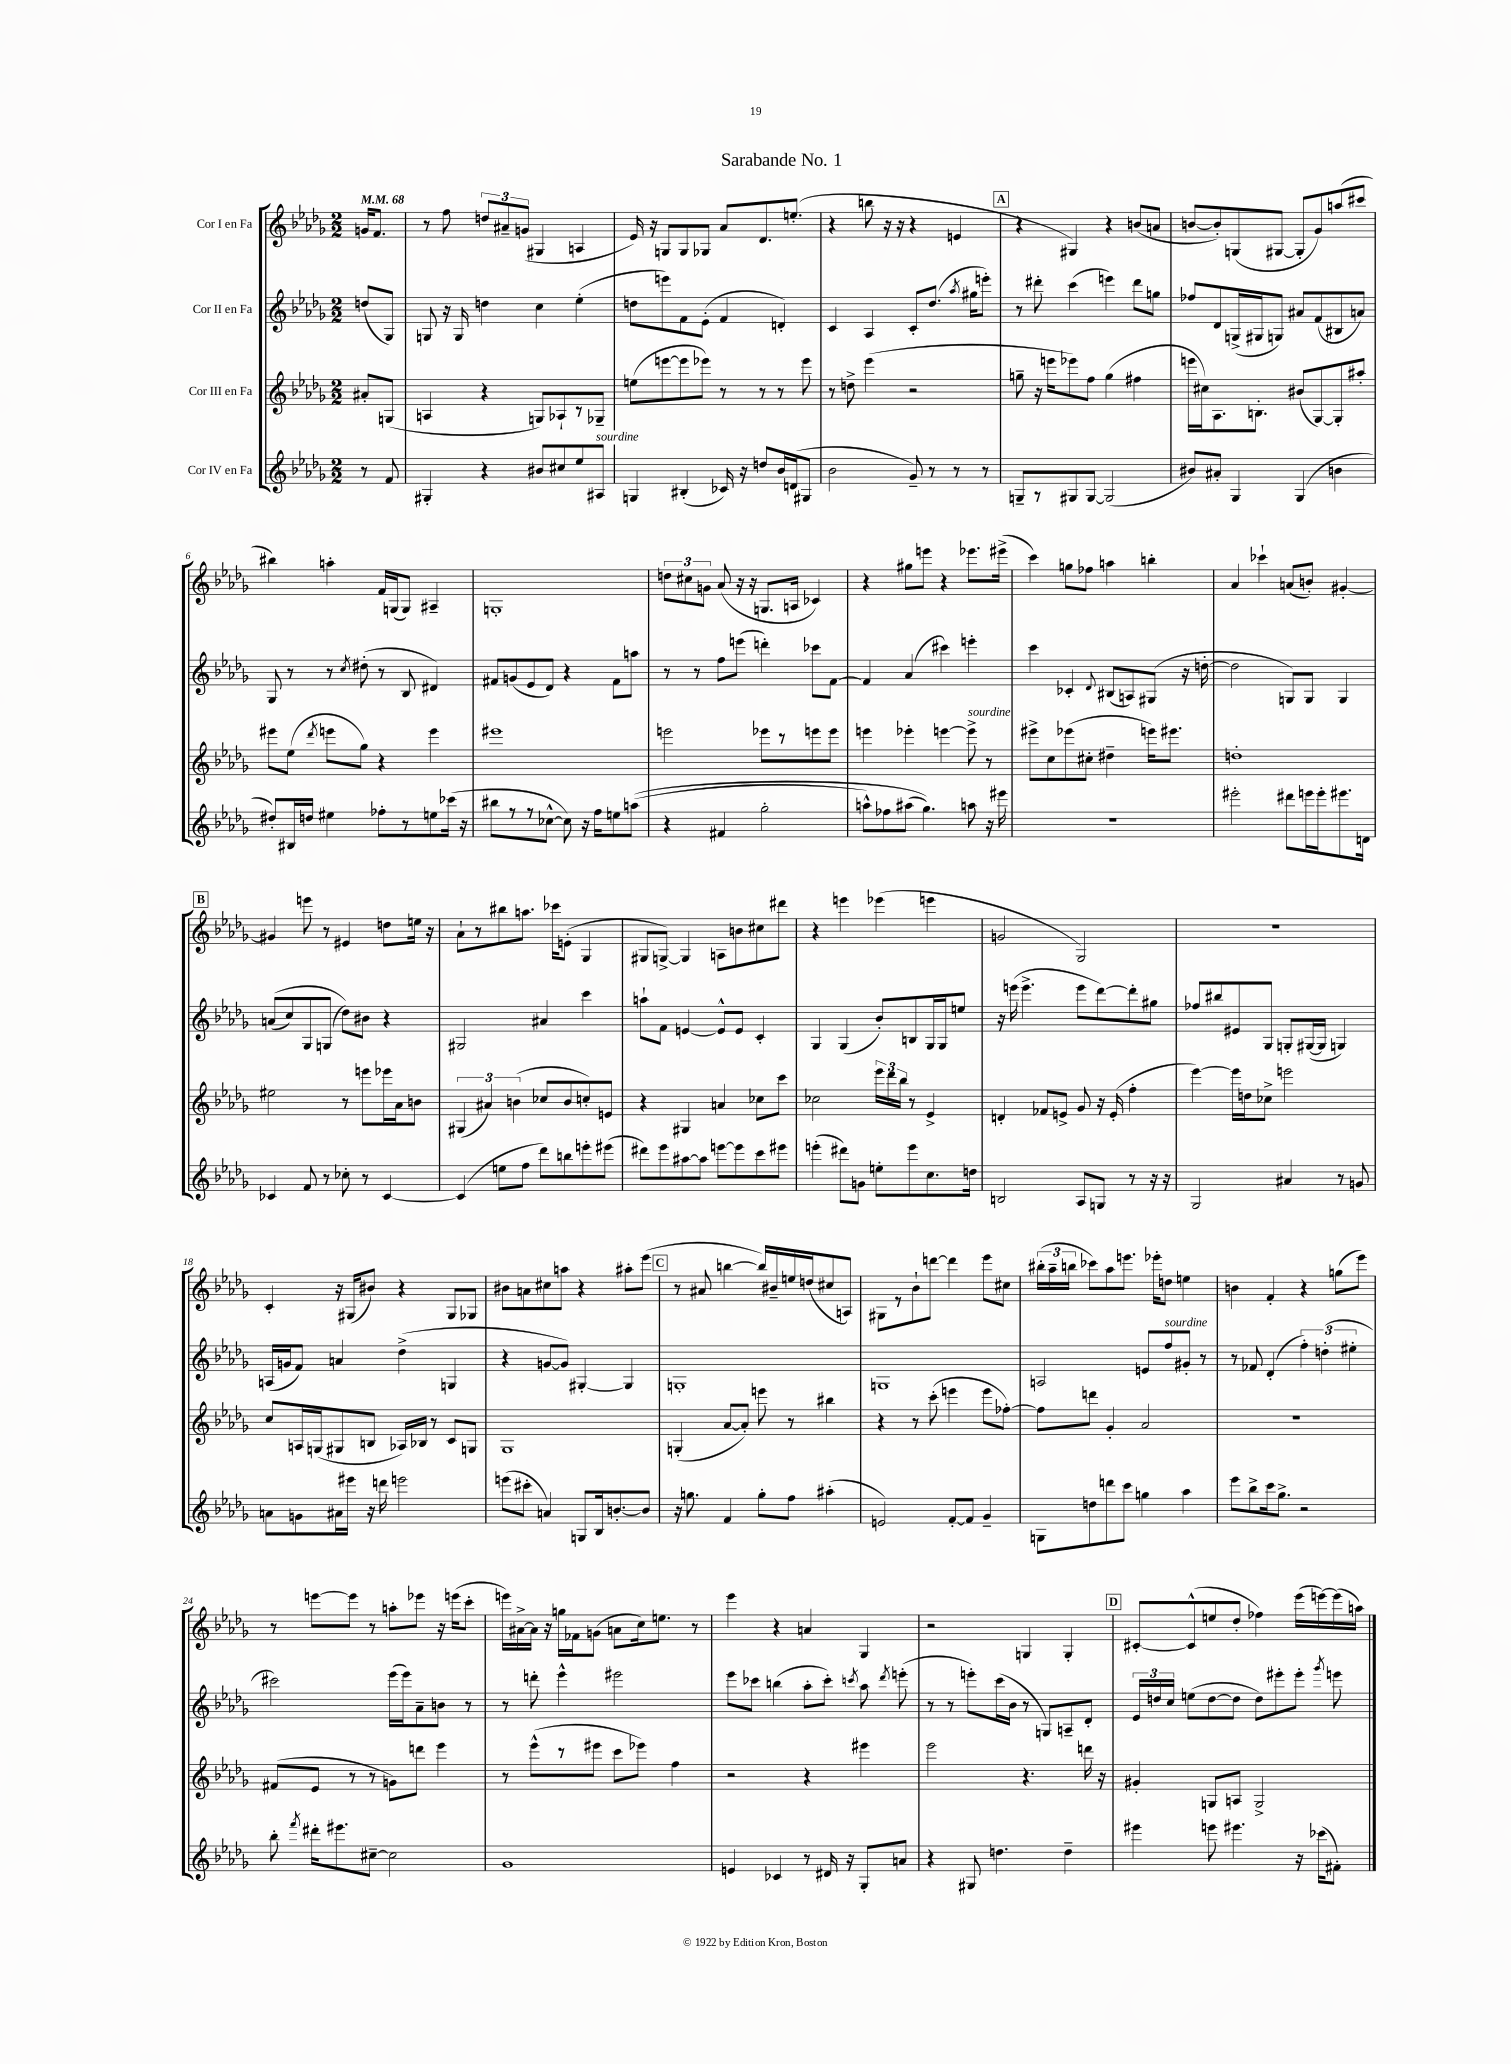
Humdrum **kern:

**kern	**kern	**kern	**kern
*staff4	*staff3	*staff2	*staff1
*clefG2	*clefG2	*clefG2	*clefG2
*k[b-e-a-d-g-]	*k[b-e-a-d-g-]	*k[b-e-a-d-g-]	*k[b-e-a-d-g-]
*M2/2	*M2/2	*M2/2	*M2/2
*MM68	*MM68	*MM68	*MM68
8r	8a#'	(8dd	16g
.	.	.	8.f
8f	(8G	8G-)	.
=	=	=	=
4G#'	4A	8G	8r
.	.	16r	8ff
.	.	16G	.
4r	4r	4dd	12dd
.	.	.	12a#~
.	.	.	(12g
8b#	8G)	4cc	4G#
8cc#	8A-`	.	.
8ee-	8r	(4ee-'	4A
8A#	8G-~	.	.
=	=	=	=
4G	(8ee	8dd	16e-)
.	.	.	16r
.	[8eee	8eee)	8G
(4B#'	8eee]	8f	8G
.	8eee-)	(8e-'	8G-
16c-)	8r	4f	8a-
16r	.	.	.
8dd	8r	.	8.d-
16b-	8r	4d')	.
(16d	.	.	(8.ee'
8G#	8eee-	.	.
=	=	=	=
2b-	8r	4c	4r
.	8dd^	.	.
.	(4eee-	4A-	8bb
.	.	.	16r
.	.	.	16r
8g-~)	2r	8c'	4r
8r	.	(8.dd-	.
8r	.	.	4e
.	.	8qaa-	.
.	.	16gg#	.
8r	.	8eee')	.
=	=	=	=
8G~	8gg~	8r	4r
8r	16r	8ddd#'	.
.	16eee	.	.
8G#	8eee-)	(4ccc	4G#)
[8G#	8ff	.	.
(2G#]	(4gg	4eee)	4r
.	4ff#	8ddd#	(8b
.	.	8gg	8a
=	=	=	=
8b#)	16eee	8ff-	[8b
.	16cc#)	.	.
8a#'	8.A-	8d-	8b'])
4G-	.	(16G^	(8G
.	8.B'	16G#	.
.	.	8G)	[8G#
(4G-	(8b#	8a#	8G#']
.	[8G-)	(8f	8g-)
4b	8G-']	8B#	(8aa
.	8aa#'	8a)	8ccc#
=	=	=	=
8dd#')	8eee#	8G-	4bb#)
16B#	(8ee-	8r	.
16dd	.	.	.
.	8qddd-	.	.
4ee#	8eee	8r	4aa'
.	.	8qcc	.
.	8gg-)	(8dd#'	.
8ff-'	4r	8r	16f
.	.	.	(16G
8r	.	8B-	8G)
8ee	4eee	4d#)	4A#~
(16ccc-	.	.	.
16r	.	.	.
=	=	=	=
8bb#	1eee#	8f#	1G'
8r	.	(8g	.
8r	.	8e-	.
[8cc-^^	.	8d-)	.
8cc-])	.	4r	.
16r	.	.	.
16ff	.	.	.
8ee	.	8f#	.
&((8aa	.	8aa	.
=	=	=	=
4r	2eee	8r	12dd
.	.	.	12cc#
.	.	8r	.
.	.	.	12g
4f#	.	8ff	(8a-
.	.	(8eee	16r
.	.	.	16r
2gg-'	8eee-	4ddd')	8.G
.	8r	.	.
.	.	.	16A
.	8eee	8ccc-	4c-)
.	8eee	[8f	.
=	=	=	=
8aa^^)	4eee	4f]	4r
8ff-	.	.	.
(8aa#	4eee-'	(4a-	8gg#
4.gg-)&)	.	.	8eee
.	[4eee	4ccc#)	4r
8aa	8eee^]	4eee'	8.eee-
16r	8r	.	.
16eee#	.	.	(16eee#^
=	=	=	=
1r	8eee#^	4ccc	4ccc)
.	8cc	.	.
.	(8eee-	4c-'	8gg
.	8cc#'	.	8ff-
.	.	8qqd-	.
.	4dd#~	(8B#	4aa
.	.	8A)	.
.	16eee)	(8G#	4bb'
.	8.eee#	.	.
.	.	16r	.
.	.	[16dd'	.
=	=	=	=
2eee#'	1dd'	2dd]	4a-
.	.	.	4ccc-`
8ddd#	.	8G)	(8a
16eee	.	8G	8b')
16eee'	.	.	.
8.eee#	.	4G	[4g#'
16d	.	.	.
=	=	=	=
4c-	2ee#	&((8a	4g#]
.	.	8cc)	.
8f	.	8G-	8eee
8r	.	(8G	8r
8cc-'	8r	8dd-)&)	4e#
8r	8eee	8b#	.
[4c-	16eee-	4r	8dd
.	16a-	.	.
.	8b	.	16ee
.	.	.	16r
=	=	=	=
(4c-]	(6G#	2G#	8a-`
.	.	.	8r
.	6a#)	.	.
8ee	.	.	8bb#
.	(6b	.	.
8ff	.	.	8.aa
8ddd-)	8cc-	4a#	.
.	.	.	16ccc-
8bb	8b	.	(8e'
8eee'	8cc')	4ccc	4G-
(8eee#	8e	.	.
=	=	=	=
8ddd#)	4r	8aa`	8G#
8eee-	.	8f	[8G^)
[8aa#	4G#	[4e	4G]
8aa#]	.	.	.
[8eee	4a	8e^^]	8A
8eee]	.	8e	8b
8ccc	8cc-	4c'	8cc#
8eee#	8ccc	.	8ddd#
=	=	=	=
(4eee'	2cc-	4G-	4r
8ddd#)	.	(4G-	4eee
8g	.	.	.
8ee'	24eee-	8b-')	(4eee-
.	24ddd-	.	.
.	24bb-	.	.
8eee	8r	8B	.
8.cc	4e-^	16G-	4eee
.	.	16G-	.
.	.	8ee	.
16dd	.	.	.
=	=	=	=
2B	4d'	16r	2g
.	.	(16eee	.
.	.	4.eee^	.
.	8f-	.	.
.	8e^	.	.
8A-	8g-	8eee	2G-)
8G	16r	[8ddd-)	.
.	(16e'	.	.
8r	4ff'	8ddd-']	.
16r	.	8gg#	.
16r	.	.	.
=	=	=	=
2G-	[4eee-)	8ff-	1r
.	.	8bb#	.
.	16eee-]	8e#	.
.	16dd	.	.
.	8cc-^	8G-	.
4a#	2eee	8G'	.
.	.	([16G#	.
.	.	16G#]	.
8r	.	4G)	.
8g	.	.	.
=	=	=	=
8a	8cc	(16A	4c'
.	.	16g	.
8g	16A	8f)	.
.	(16G	.	.
16a#	8G#	4a	16r
16eee#	.	.	(16G#
16r	8B	.	8b#)
16ddd	.	.	.
2eee	16A-)	(4dd-^	4r
.	16B-	.	.
.	8r	.	.
.	8c	4G	8G#
.	8G	.	8G-
=	=	=	=
(8eee	1G-	4r	8b#
8ccc#'	.	.	8a
4a)	.	[8g	8cc#
.	.	8g])	8aa
8G	.	[4G#'	4r
16B-	.	.	.
[8.b'	.	.	.
.	.	4G#]	8aa#'
8b]	.	.	(8eee-
=	=	=	=
16r	(4G'	1G'	8r
8.gg	.	.	.
.	.	.	8a#
4f	[8a-	.	[4bb
.	8a-'])	.	.
8gg'	8eee	.	16bb])
.	.	.	16b#~
8ff	8r	.	16ee
.	.	.	(16dd
(4aa#'	4bb#	.	8cc#
.	.	.	8A)
=	=	=	=
2e)	4r	1G	8G#
.	.	.	8r
.	8r	.	8b-`
.	(8ccc'	.	[8ddd
[8f'	4eee	.	4ddd]
8f]	.	.	.
4g-~	8eee	.	8eee-
.	[8ff-')	.	8cc#
=	=	=	=
8G	8ff-]	2A	(24bb#'
.	.	.	24aa-~
.	.	.	24bb
8dd	8ddd	.	8ccc-)
8ddd	4g-'	.	8aa-
8ccc	.	.	8.eee
4gg	2a-	8e	.
.	.	.	16eee-'
.	.	8ff	8dd
4aa-	.	8g#'	4ee
.	.	8r	.
=	=	=	=
8eee-	1r	8r	4b
8bb-^	.	8f-	.
16ccc	.	(4d-'	4f'
8.gg-^	.	.	.
2r	.	6ff')	4r
.	.	(6dd'	.
.	.	.	(8gg
.	.	6ee#'	.
.	.	.	8eee-)
=	=	=	=
8bb-'	(8f#	2ccc#)	8r
8qfff	.	.	.
16ddd#'	8e-	.	[8eee
8.eee#	.	.	.
.	8r	.	8eee]
[8cc#~	8r	.	8r
2cc#]	8g)	(16eee-	8aa'
.	.	16eee-)	.
.	8ddd	8a-~	8eee-
.	4eee-	8b	16r
.	.	.	(16eee
.	.	8r	8ccc'
=	=	=	=
1g-	8r	8r	16eee)
.	.	.	[16a#^
.	(8eee-^^	8ddd'	16a#]
.	.	.	16r
.	8r	4eee-^^	16gg
.	.	.	16f-
.	8eee#	.	(8g
.	8ccc	2eee#	8a
.	8eee-)	.	16cc)
.	.	.	8.ee
.	4ff	.	.
.	.	.	8r
=	=	=	=
4e	2r	8eee-	4eee-
.	.	8ccc-	.
4c-	.	(4bb	4r
8r	4r	8aa-'	4a
16d#	.	8ccc-')	.
16r	.	.	.
.	.	8qccc	.
8G-'	4eee#	8aa-	4G-
.	.	8qddd-	.
8a	.	(8eee'	.
=	=	=	=
4r	2eee-	8r	2r
.	.	8r	.
8G#	.	8eee')	.
4.dd	.	(16ccc	.
.	.	16b-	.
.	4.r	8r	4G
.	.	8G)	.
4dd~	.	8A~	4G'
.	16ddd	8d-'	.
.	16r	.	.
=	=	=	=
4eee#	4g#'	24e-	[8c#'
.	.	24dd	.
.	.	24cc	.
.	.	(8ee	(8c#^^]
8eee	8G	[8dd	8ee
4.eee#	8A	8dd]	8dd-'
.	2G^	8dd)	4ff-)
.	.	8eee#'	.
16r	.	8eee#'	(16eee-
(16ccc-	.	.	[16eee)
.	.	8qggg-	.
8f#')	.	8eee	(16eee]
.	.	.	16aa)
==	==	==	==
*-	*-	*-	*-
